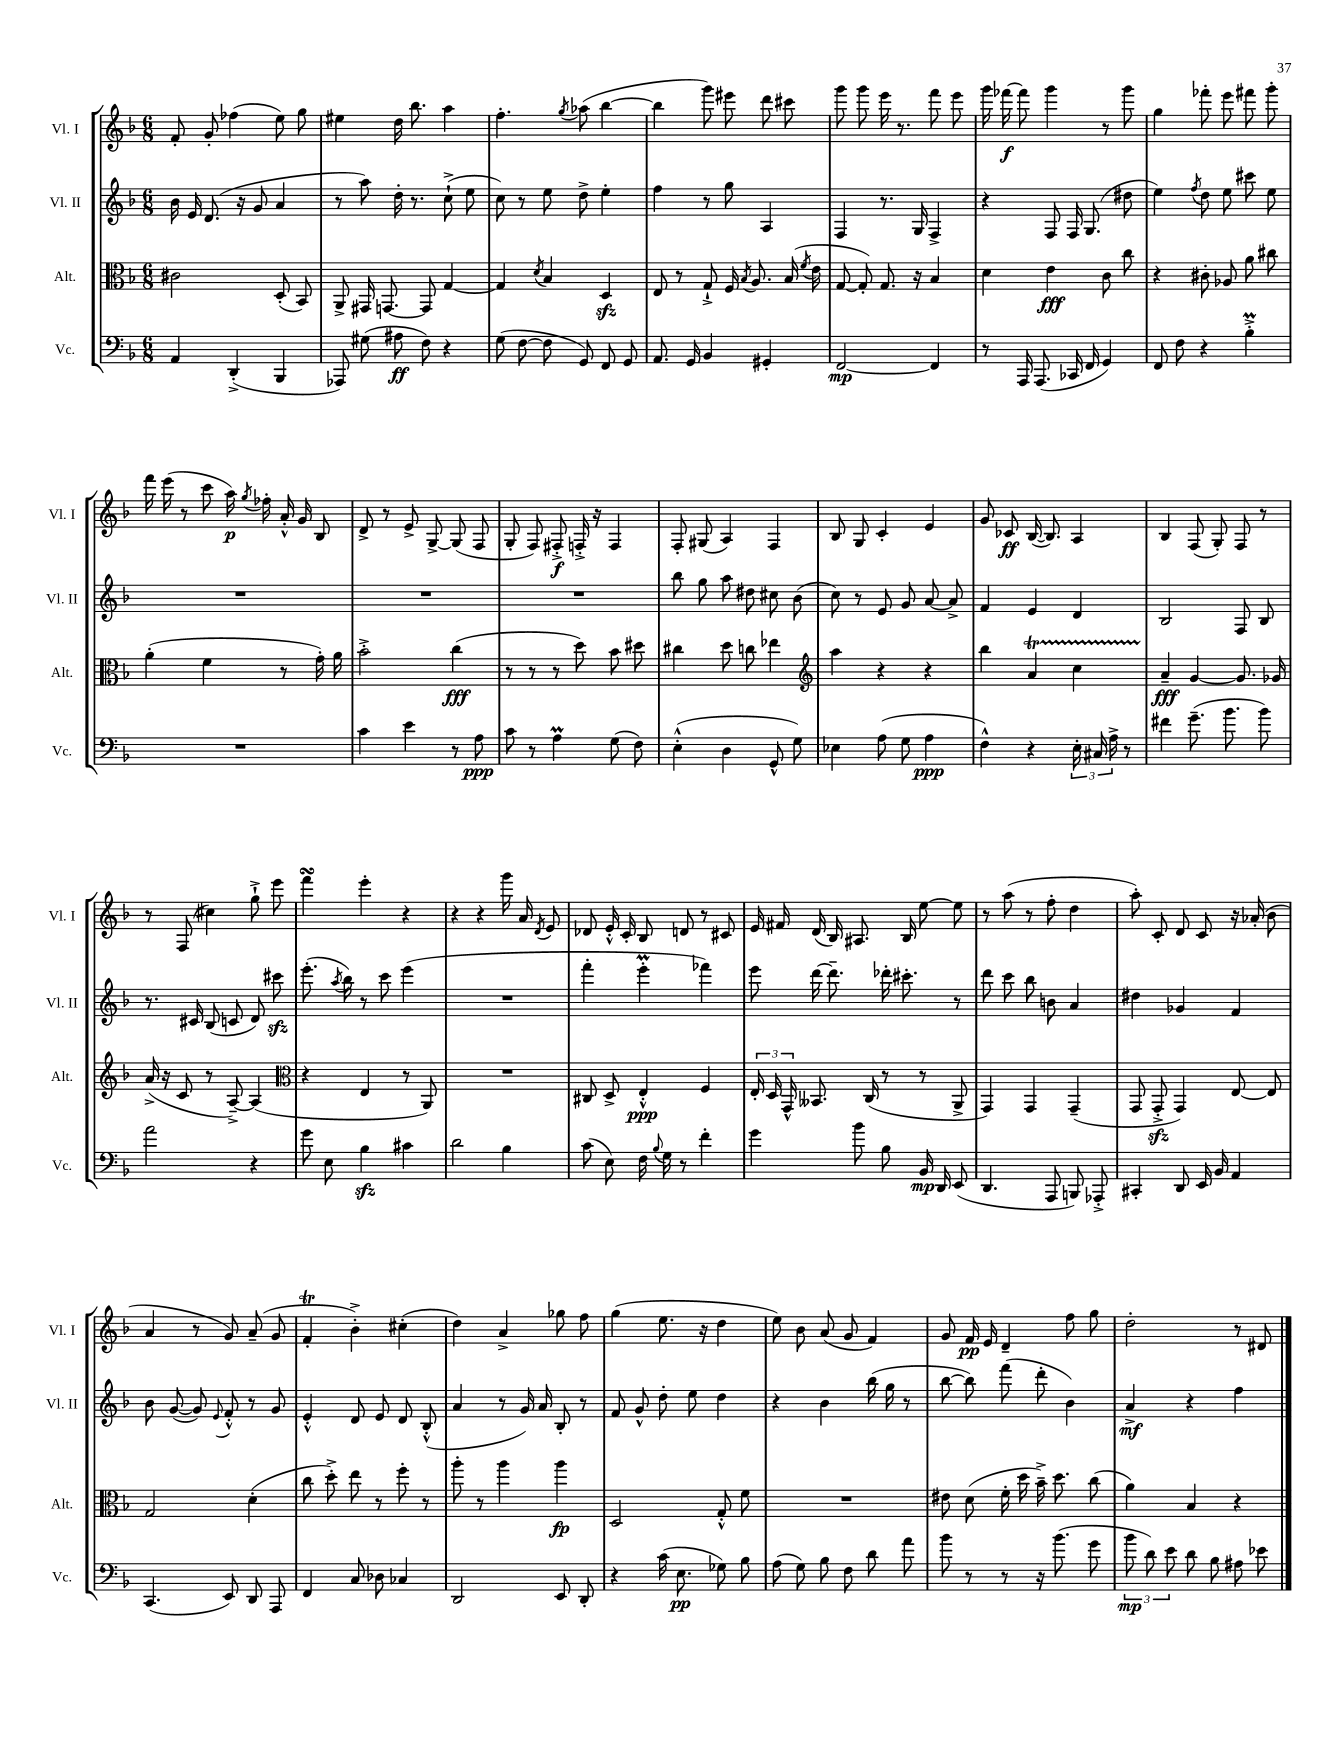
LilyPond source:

<<
\new StaffGroup <<
\new Staff = "s0" \with { instrumentName = "Vl. I" shortInstrumentName = "Vl. I" } {
    \clef treble \key f \major \numericTimeSignature \time 6/8
    \autoBeamOff f'8-. g'8-. fes''4( e''8) g''8 |
    eis''4 d''16 bes''8. a''4 |
    f''4.-. \acciaccatura { g''8 } aes''8( bes''4~ |
    bes''4 g'''8) eis'''8 d'''8 cis'''8 |
    g'''8 g'''8 e'''16 r8. f'''8 e'''8 |
    g'''16 fes'''16~\f fes'''8 g'''4 r8 g'''8 |
    g''4 fes'''8-. e'''8 fis'''8 g'''8-. |
    f'''16 e'''16( r8 c'''8 a''16\p) \acciaccatura { g''8 } fes''16-. a'16-.-^ g'16 bes8 |
    d'8-> r8 e'8-> g8~-> g8( f8 |
    g8-. f8) fis8-.->\f f16-.-> r16 f4 |
    f8-. gis8( a4) f4 |
    bes8 g8 c'4-. e'4 |
    g'8 ces'8\ff bes16~( bes8.) a4 |
    bes4 f8( g8-.) f8 r8 |
    r8 f8( cis''4) g''8-!-> e'''8 |
    f'''4\turn e'''4-. r4 |
    r4 r4 g'''16 a'16 \acciaccatura { d'8 } e'8 |
    des'8 e'16-.-^ c'16-. bes8 d'8 r8 cis'8 |
    e'16 fis'16 d'16( bes16) ais8. bes16 e''8~ e''8 |
    r8 a''8( r8 f''8-. d''4 |
    a''8-.) c'8-. d'8 c'8 r16 aes'16-.( bes'8 |
    a'4 r8 g'8) a'8--( g'8 |
    f'4-.\trill bes'4-.->) cis''4-.( |
    d''4) a'4-> ges''8 f''8 |
    g''4( e''8. r16 d''4 |
    e''8) bes'8 a'8( g'8 f'4) |
    g'8 f'16\pp e'16 d'4-- f''8 g''8 |
    d''2-. r8 dis'8 \bar "|." |
}
\new Staff = "s1" \with { instrumentName = "Vl. II" shortInstrumentName = "Vl. II" } {
    \clef treble \key f \major \numericTimeSignature \time 6/8
    \autoBeamOff bes'16 e'16 d'8.( r16 g'8 a'4 |
    r8 a''8) d''16-. r8. c''8-!->( e''8 |
    c''8) r8 e''8 d''8-> e''4-. |
    f''4 r8 g''8 a4 |
    f4 r8. g16 f4-> |
    r4 f8 f16 g8.( dis''8 |
    e''4) \acciaccatura { f''8 } d''8 e''8 cis'''8 e''8 |
    R2. |
    R2. |
    R2. |
    bes''8 g''8 a''8 dis''8 cis''8 bes'8( |
    c''8) r8 e'8 g'8 a'8~ a'8-> |
    f'4 e'4 d'4 |
    bes2 f8 bes8 |
    r8. cis'16 bes8( c'8 d'8) cis'''8\sfz |
    e'''8.-.( \acciaccatura { a''8 } bes''16) r8 c'''8 e'''4( |
    R2. |
    f'''4-. e'''4-.\prall fes'''4) |
    e'''8 d'''16~ d'''8.-- des'''16-. cis'''8.-. r8 |
    d'''8 c'''8 bes''8 b'8 a'4 |
    dis''4 ges'4 f'4 |
    bes'8 g'8~( g'8) \appoggiatura { e'8 } f'8-.-^ r8 g'8 |
    e'4-.-^ d'8 e'8 d'8 bes8-.-^( |
    a'4 r8 g'16) a'16 bes8-. r8 |
    f'8 g'8-^ d''8-. e''8 d''4 |
    r4 bes'4 bes''16( g''16 r8 |
    bes''8~ bes''8) f'''8( d'''8-. bes'4) |
    a'4->\mf r4 f''4 \bar "|." |
}
\new Staff = "s2" \with { instrumentName = "Alt." shortInstrumentName = "Alt." } {
    \clef alto \key f \major \numericTimeSignature \time 6/8
    \autoBeamOff cis'2 d8-.( bes,8) |
    a,8-> gis,16 g,8.~ g,8 g4~ |
    g4 \acciaccatura { d'8 } bes4 d4\sfz |
    e8 r8 g8-!-> f16 \acciaccatura { bes8 } a8. bes16( \acciaccatura { f'8 } e'16 |
    g8~ g8-.) g8. r16 bes4 |
    d'4 e'4\fff c'8 c''8 |
    r4 cis'8-. aes8 a'8 cis''8 |
    a'4-.( f'4 r8 g'16-.) a'16 |
    bes'2-.-> c''4\fff( |
    r8 r8 r8 d''8) bes'8 dis''8 |
    cis''4 d''8 c''8 ees''4 |
    \clef treble a''4 r4 r4 |
    bes''4 a'4\startTrillSpan c''4 |
    a'4--\stopTrillSpan\fff g'4~ g'8. ges'16 |
    a'16->( r16 c'8 r8 a8~--->) a4( |
    \clef alto r4 e4 r8 a,8) |
    R2. |
    cis8 d8-> e4-.-^\ppp f4 |
    \tuplet 3/2 { e16-. d16 g,16-^ } beses,8. c16( r8 r8 a,8-> |
    g,4) g,4 g,4--( |
    g,8 g,8-.->\sfz g,4) e8~ e8 |
    g2 d'4-.( |
    c''8 d''8-.->) e''8 r8 f''8-. r8 |
    a''8-. r8 a''4 a''4\fp |
    d2 g8-.-^ f'8 |
    R2. |
    eis'8 d'8( f'16-. d''16 bes'16--->) d''8. c''8( |
    a'4) bes4 r4 \bar "|." |
}
\new Staff = "s3" \with { instrumentName = "Vc." shortInstrumentName = "Vc." } {
    \clef bass \key f \major \numericTimeSignature \time 6/8
    \autoBeamOff a,4 d,4-.->( bes,,4 |
    aes,,8) gis8( ais8\ff f8) r4 |
    g8( f8~ f8 g,8) f,8 g,8 |
    a,8. g,16 bes,4 gis,4-. |
    f,2~\mp f,4 |
    r8 a,,16 a,,8.( ces,16 f,16 g,4) |
    f,8 f8 r4 bes4-.->\prall |
    R2. |
    c'4 e'4 r8 a8\ppp |
    c'8 r8 a4\prall g8( f8) |
    e4-.-^( d4 g,8-^ g8) |
    ees4 a8( g8 a4\ppp |
    f4-^) r4 \tuplet 3/2 { e16-. cis16 a16-> } r8 |
    fis'4 g'8.--( bes'8. bes'8) |
    a'2 r4 |
    g'8 e8 bes4\sfz cis'4 |
    d'2 bes4 |
    c'8( e8) f16 \appoggiatura { bes8 } g16 r8 f'4-. |
    g'4 bes'8 bes8 bes,16\mp d,16 e,8( |
    d,4. a,,8 b,,8) aes,,8-.-> |
    cis,4-. d,8 e,16 bes,16 a,4 |
    c,4.( e,8) d,8 a,,8 |
    f,4 c8 des8 ces4 |
    d,2 e,8 d,8-. |
    r4 c'16( e8.\pp ges8) bes8 |
    a8( g8) bes8 f8 d'8 a'8 |
    bes'8 r8 r8 r16 bes'8.( g'8 |
    \tuplet 3/2 { bes'8\mp d'8) e'8 } d'8 bes8 ais8 ees'8 \bar "|." |
}
>>
>>
\layout { \context { \Score \remove "Bar_number_engraver" } }
